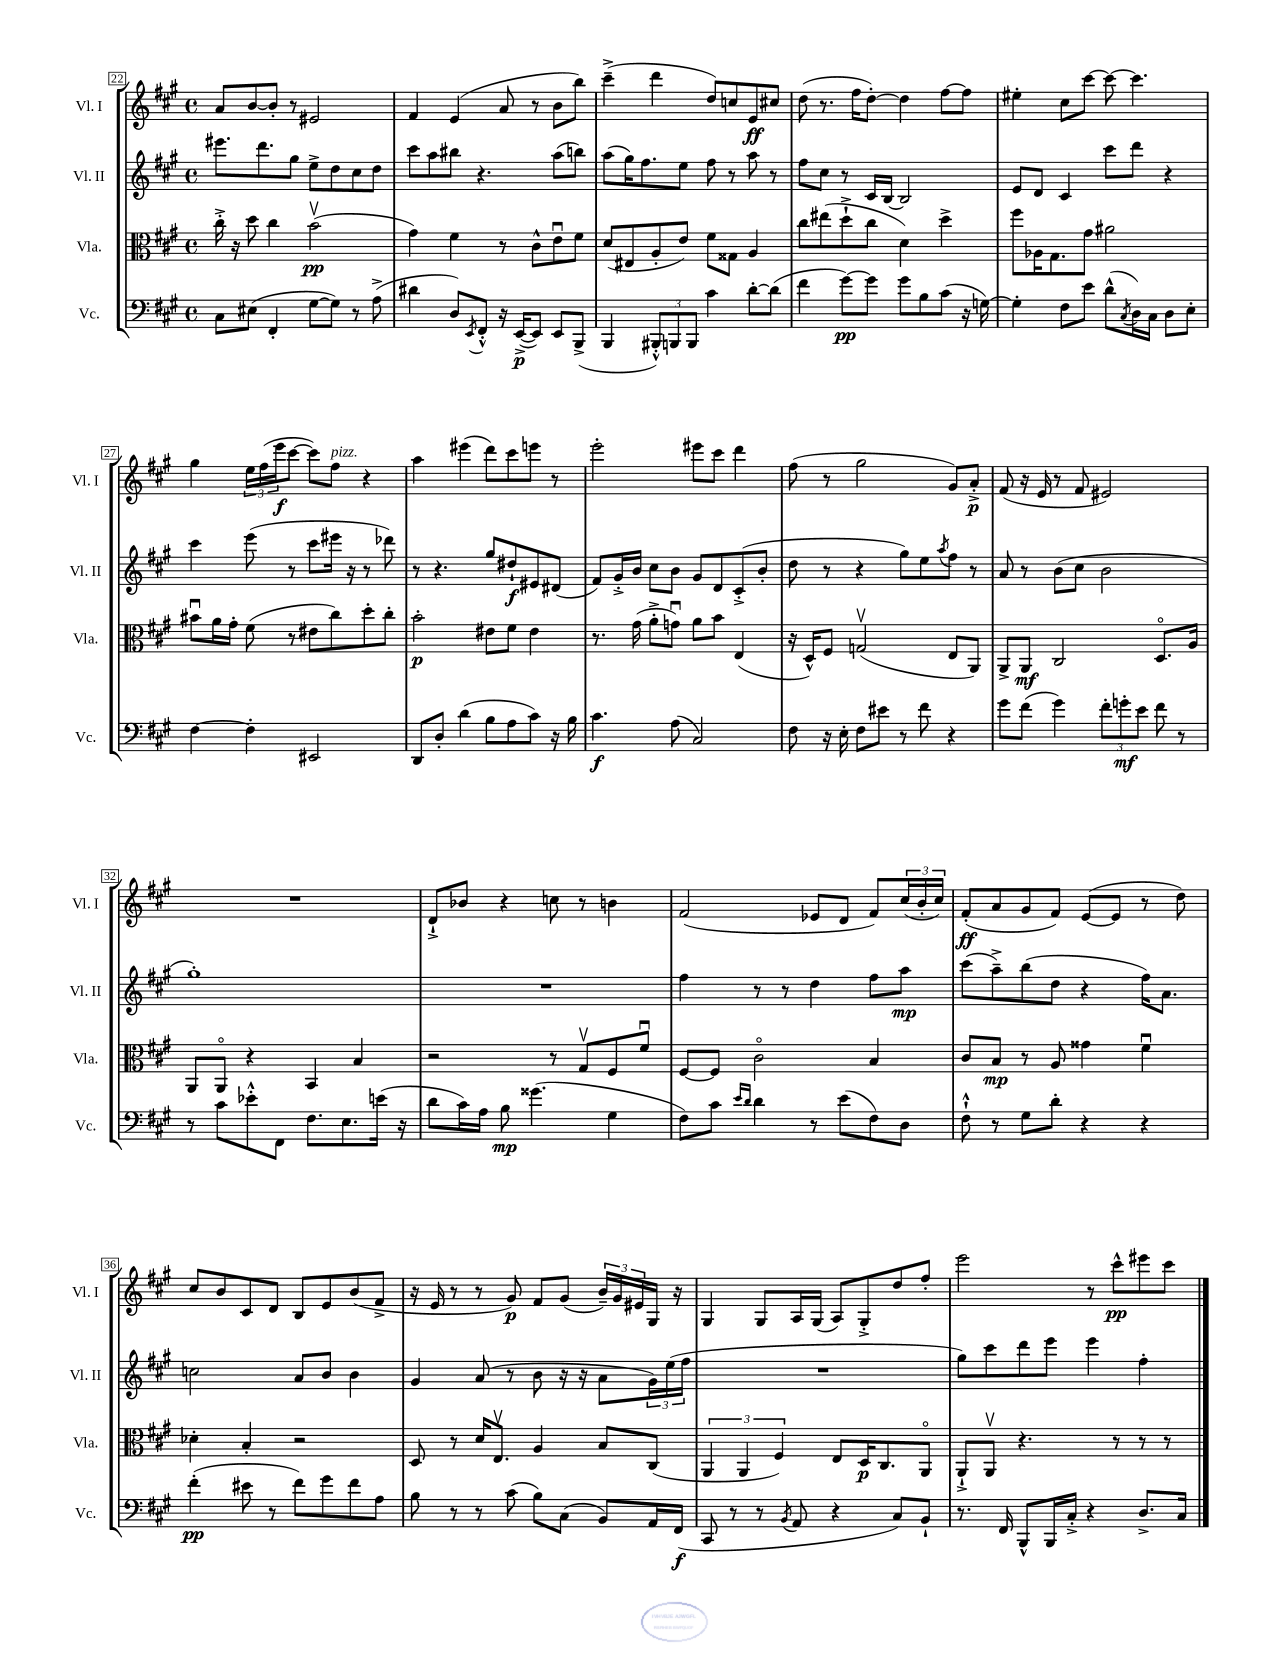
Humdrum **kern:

**kern	**kern	**kern	**kern
*staff4	*staff3	*staff2	*staff1
*clefF4	*clefC3	*clefG2	*clefG2
*k[f#c#g#]	*k[f#c#g#]	*k[f#c#g#]	*k[f#c#g#]
*M4/4	*M4/4	*M4/4	*M4/4
*met(c)	*met(c)	*met(c)	*met(c)
8C#\L	16cc#'^\	8.eee#\L	8a/L
.	16r	.	.
(8E#\J	8dd\	.	[8b/
.	.	8.ddd\	.
4FF#'/	4cc#\	.	8b'/]J
.	.	8gg#\J	8r
[8G#\L	(2bv\	8ee^\L	2e#/
8G#\]J)	.	8dd\	.
8r	.	8cc#\	.
(8A^\	.	8dd\J	.
=	=	=	=
4d#\	4g#\)	8ccc#\L	4f#/
.	.	8aa\	.
8D/L)	4f#\	8bb#\J	(4e/
8qEE/	.	.	.
8FF#'^^/J	.	4.r	.
16r	8r	.	8a/
([16EE^/LK	.	.	.
8EE/]J)	8c#^^\L	.	8r
8EE/L	8eu\	(8aa\L	8b\L
(8BBB^/J	8f#\J	8bb\J)	8bb\J)
=	=	=	=
4BBB/	(8d/L	(8aa\L	(4ccc#~^\
.	8E#/	16gg#\K)	.
.	.	8.ff#\	.
12BBB#'^^/L)	8A'/	.	4ddd\
12BBB/	.	.	.
.	8e/J)	8ee\J	.
12BBB/J	.	.	.
4c#\	8f#\L	8ff#\	8dd/L)
.	8G##\J	8r	8cc/
[8d'\L	4A/	8aa\	8e/
(8d\]J	.	8r	8cc#/J
=	=	=	=
4f#\	8cc#\L	8ff#\L	(8dd\
.	(8ee#\	8cc#\J	8.r
[8g#\L)	8dd`^\	8r	.
.	.	.	16ff#\LK
8g#\]J	8cc#\J	16c#/LL	[8dd'\J)
.	.	[16B/JJ	.
8g#\L	4d\)	2B/]	4dd\]
8B\	.	.	.
(8c#\J	4dd^\	.	[8ff#\L
16r	.	.	8ff#\]J
[16G\)	.	.	.
=	=	=	=
4G'\]	8ff#\L	8e/L	4ee#'\
.	16A-\K	8d/J	.
.	8.G#\	.	.
8F#\L	.	4c#/	8cc#\L
8e\J	8g#\J	.	[8ccc#\J
(8d^^\L	2a#\	8ccc#\L	8ccc#\_
8qC#/	.	.	.
16D\L)	.	8ddd\J	4.ccc#\]
16C#\JJ	.	.	.
8D\L	.	4r	.
8E'\J	.	.	.
=	=	=	=
[4F#\	8b#u\L	4ccc#\	4gg#\
.	16a\L	.	.
.	16g#'\JJ	.	.
4F#'\]	(8f#\	(8eee\	24ee\LL
.	.	.	(24ff#\
.	.	.	24eee\J
.	8r	8r	[8ccc#\J
2EE#/	8e#\L	8ccc#\L	8ccc#\]L)
.	8cc#\)	16eee#\Jk	8ff#\J
.	.	16r	.
.	8dd'\	8r	4r
.	8cc#'\J	8ddd-\)	.
=	=	=	=
8DD/L	2b'\	8r	4aa\
8D'/J	.	4.r	.
(4d\	.	.	(4eee#\
8B\L	8e#\L	8gg#/L	8ddd\L)
8A\	8f#\J	8dd#`/	8ccc#\
8c#\J)	4e#\	8e#/	8eee\J
16r	.	(8d#/J	8r
16B\	.	.	.
=	=	=	=
4.c#\	8.r	8f#/L)	2eee'\
.	.	16g#'^/L	.
.	(16g#\	16b/JJ	.
.	8a'^\L	8cc#\L	.
(8A\	8gu\J)	8b\J	.
2C#/)	8a\L	8g#/L	8eee#\L
.	8b\J	8d/	8ccc#\J
.	(4E/	(8c#'^/	4ddd\
.	.	8b'/J	.
=	=	=	=
8F#\	16r	8dd\	(8ff#\
.	16D^^/LK)	.	.
16r	8F#/J	8r	8r
16E'\	.	.	.
8F#\L	(2Gv/	4r	2gg#\
8e#\J	.	.	.
8r	.	8gg#\L)	.
8f#\	.	8ee\	.
.	.	8qaa/	.
4r	8E/L	8ff#\J	8g#/L)
.	8AA/J)	8r	8a'^/J
=	=	=	=
8g#\L	8AA^/L	8a/	(8f#/
(8f#\J	8AA/J	8r	16r
.	.	.	16e/
4g#\)	2C#/	(8b\L	8r
.	.	8cc#\J	8f#/
12f#'\L	.	2b\	2e#/)
12g'\	.	.	.
12e\J	.	.	.
8f#\	8.Do/L	.	.
8r	.	.	.
.	16A/Jk	.	.
=	=	=	=
8r	8AA/L	1gg#')	1r
8c#\L	8AAo/J	.	.
8e-'^^\	4r	.	.
8FF#\J	.	.	.
8.F#\L	4BB/	.	.
8.E\	.	.	.
.	4B/	.	.
(16e\Jk	.	.	.
16r	.	.	.
=	=	=	=
8d\L	2r	1r	8d`^/L
16c#\L)	.	.	8b-/J
16A\JJ	.	.	.
8B\	.	.	4r
(4.g##\	.	.	.
.	8r	.	8cc\
.	8G#v/L	.	8r
4G#\	8F#/	.	4b\
.	8f#u/J	.	.
=	=	=	=
8F#\L)	[8F#/L	4ff#\	(2f#/
8c#\J	8F#/]J	.	.
16qqe/LL	.	.	.
16qqd/JJ	.	.	.
4d\	2c#o\	8r	.
.	.	8r	.
8r	.	4dd\	8e-/L
(8e\L	.	.	8d/J
8F#\)	4B/	8ff#\L	8f#/L)
8D\J	.	8aa\J	(24cc#/L
.	.	.	24b'/
.	.	.	24cc#/JJ)
=	=	=	=
8F#`^^\	8c#/L	(8ccc#\L	(8f#'/L
8r	8B/J	8aa~^\)	8a/
8G#\L	8r	(8bb\	8g#/
8d'\J	8A/	8dd\J	8f#/J)
4r	4g##\	4r	([8e/L
.	.	.	8e/]J
4r	4f#u\	16ff#\LK)	8r
.	.	8.a\J	.
.	.	.	8dd\)
=	=	=	=
(4f#'\	4d-'\	2cc\	8cc#/L
.	.	.	8b/
8e#\	4B'/	.	8c#/
8r	.	.	8d/J
8f#\L)	2r	8a/L	8B/L
8g#\	.	8b/J	8e/
8f#\	.	4b\	(8b/
8A\J	.	.	8f#^/J
=	=	=	=
8B\	8D/	4g#/	16r
.	.	.	16e/
8r	8r	.	8r
8r	16d/LK	(8a/	8r
.	8.Ev/J	.	.
(8c#\	.	8r	8g#/)
8B\L)	4A/	8b\	8f#/L
(8C#\J	.	16r	(8g#/J
.	.	16r	.
8BB/L)	8B/L	8a\L	24b~/LL)
.	.	.	24g#/
.	.	.	24e#/
16AA/L	(8C#/J	24g#\L)	16G#/JJ
.	.	(24ee\	.
(16FF#/JJ	.	.	16r
.	.	24ff#\JJ	.
=	=	=	=
8CC#/	6AA/	1r	4G#/
8r	.	.	.
.	6AA/	.	.
8r	.	.	8G#/L
.	6F#/)	.	.
8qBB/	.	.	.
8AA/	.	.	16A/L
.	.	.	(16G#/JJ
4r	8E/L	.	8A/L)
.	16D/K	.	8G#'^/
.	8.C#/	.	.
8C#/L)	.	.	8dd/
8BB`/J	8AAo/J	.	8ff#'/J
=	=	=	=
8.r	8AA`^/L	8gg#\L)	2eee\
.	8AAv/J	8ccc#\	.
16FF#/	.	.	.
8BBB^^/L	4.r	8ddd\	.
16BBB/L	.	8eee\J	.
16C#'^/JJ	.	.	.
4r	.	4eee\	8r
.	8r	.	8ccc#^^\L
8.D^/L	8r	4ff#'\	8eee#\
.	8r	.	8ccc#\J
16C#/Jk	.	.	.
==	==	==	==
*-	*-	*-	*-
